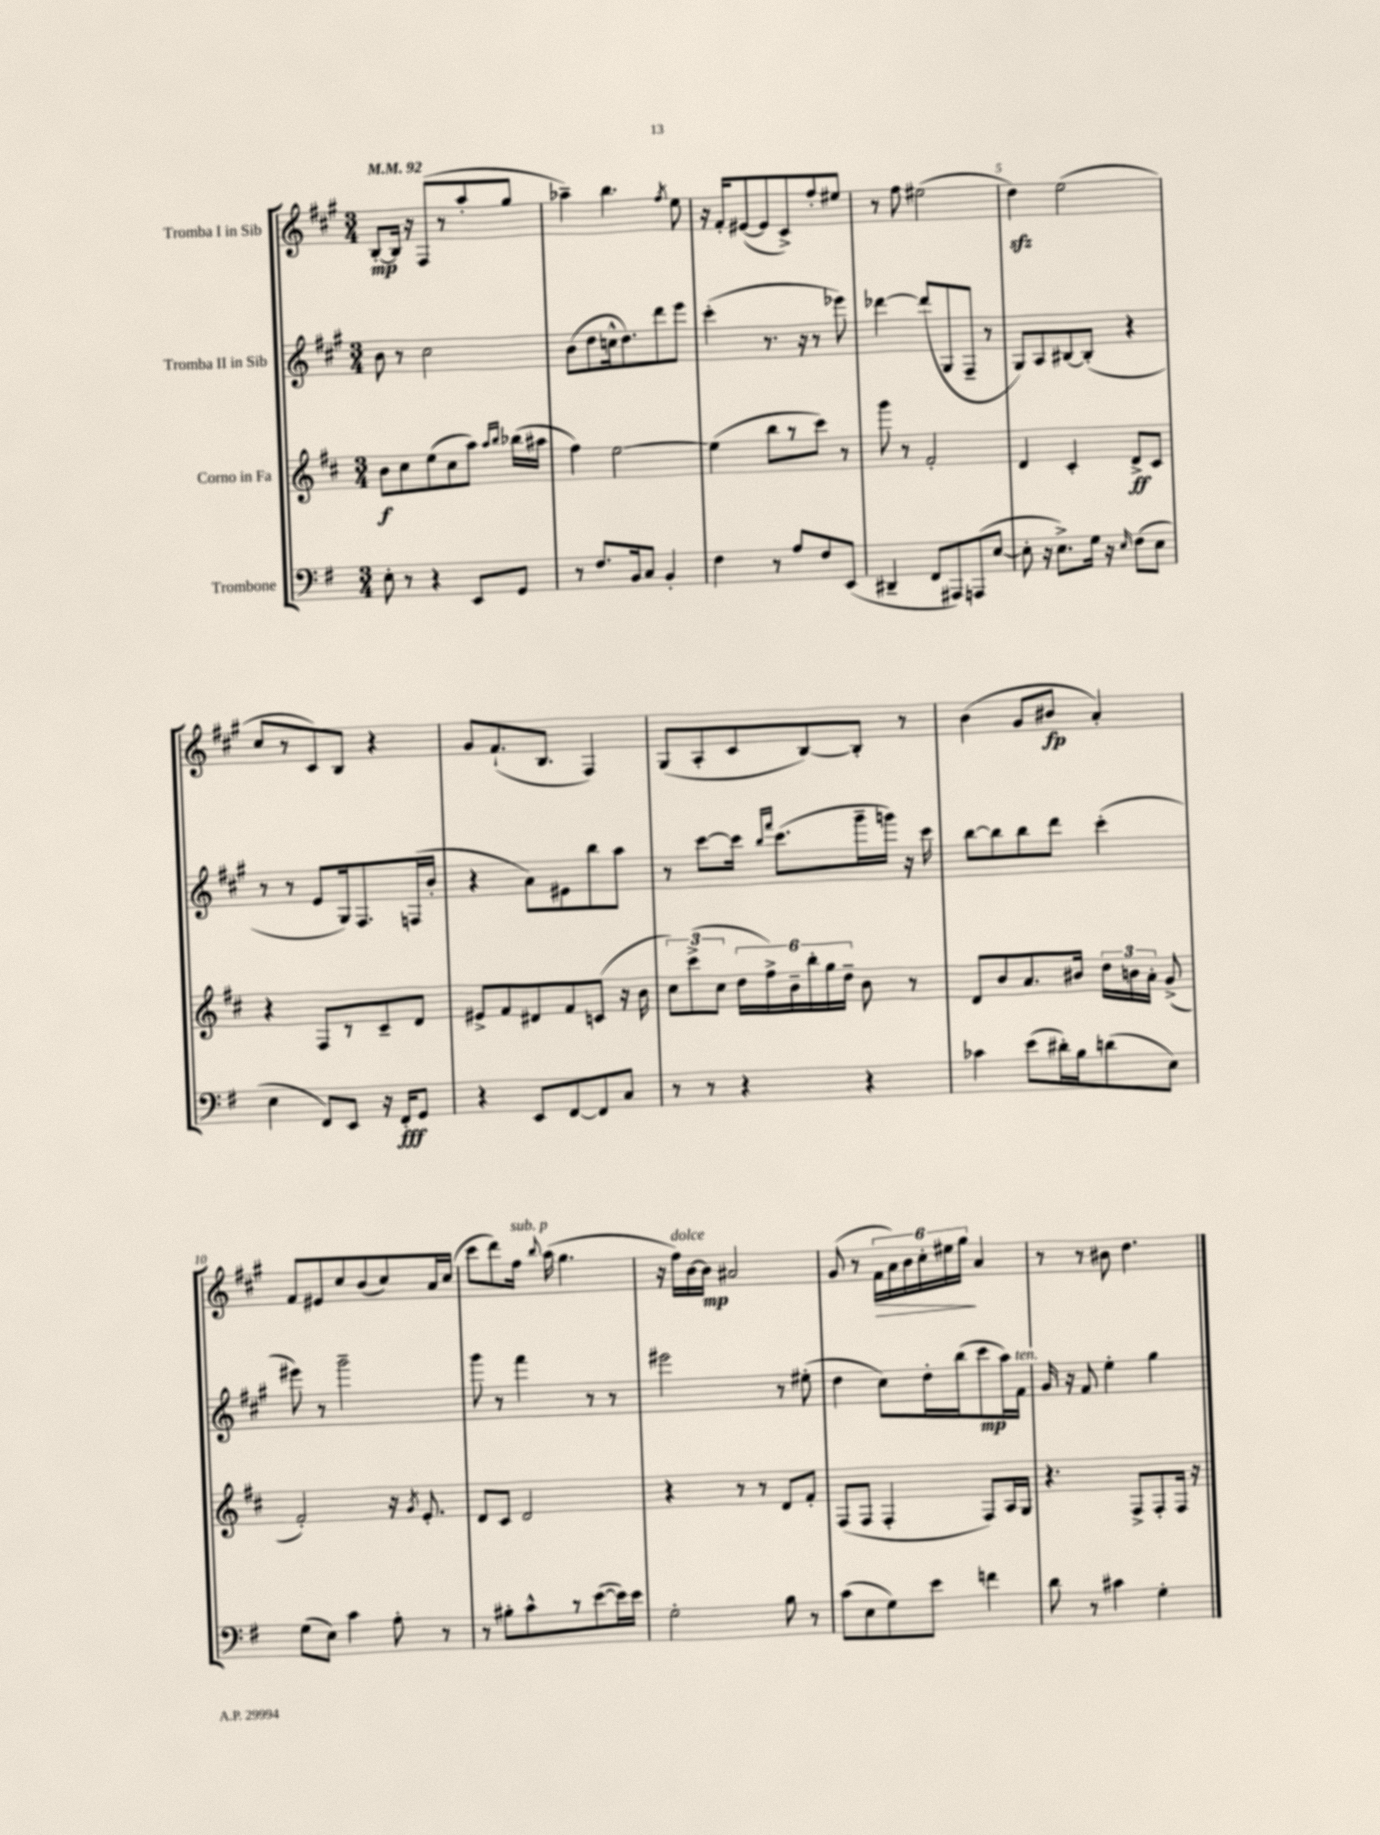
<<
\new StaffGroup <<
\new Staff = "s0" \with { instrumentName = "Tromba I in Sib" } {
    \clef treble \key a \major \numericTimeSignature \time 3/4 \tempo 4 = 92
    \autoBeamOff b8[~-.\mp b16] r16 fis8[( r8 a''8-. gis''8] |
    aes''4--) b''4. \acciaccatura { fis''8 } e''8 |
    r16 fis'16[-. eis'8~( eis'8 cis'8->) fis''8-. eis''8] |
    r8 fis''8 eis''2( |
    d''4\sfz) e''2( |
    cis''8[ r8 cis'8) b8] r4 |
    gis'8[ fis'8.-!( b8.] fis4) |
    gis8[( a8-. cis'8 b8~) b8]-. r8 |
    b'4( gis'8[ bis'8]\fp a'4-.) |
    fis'8[ eis'8 cis''8 b'8( cis''8) a'16 cis''16]( |
    cis'''8[ d'''8) fis''16]^\markup { \italic "sub. p" } \appoggiatura { b''8 } a''16( gis''4. |
    r16 fis''16[^\markup { \italic "dolce" }) b'16~ b'16]\mp ais'2 |
    gis'8( r8 \tuplet 6/4 { fis'16[\> a'16) b'16 cis''16-. eis''16 gis''16]\! } a'4 |
    r8 r8 bis'8 d''4. \bar "|." |
}
\new Staff = "s1" \with { instrumentName = "Tromba II in Sib" } {
    \clef treble \key a \major \numericTimeSignature \time 3/4
    \autoBeamOff b'8 r8 cis''2 |
    b'8[( d''8 c''16-^ d''8.) d'''8 e'''8] |
    cis'''4-.( r8. r16 r8 ees'''8) |
    des'''4~ des'''8[( gis8 fis8]-- r8 |
    gis8[) a8 bis8~ bis8]-.( r4 |
    r8 r8 e'8[ gis16) fis8. f16( b'16]-. |
    r4 a'8[) eis'8 b''8 a''8] |
    r8 cis'''8[~ cis'''16] \grace { b''16[ fis'''16] } cis'''8.[( gis'''16-- g'''16]) r16 cis'''16 |
    b''8[~ b''8 b''8 d'''8] cis'''4-.( |
    eis'''8) r8 gis'''2-- |
    gis'''8 r8 fis'''4 r8 r8 |
    eis'''2 r8 eis''8-.( |
    d''4 cis''8[) d''16-. b''16( cis'''8\mp a''16) fis'16]^\markup { \italic "ten." } |
    gis'16 r16 fis'8 e''4-. gis''4 \bar "|." |
}
\new Staff = "s2" \with { instrumentName = "Corno in Fa" } {
    \clef treble \key d \major \numericTimeSignature \time 3/4
    \autoBeamOff b'8[\f cis''8 e''8( cis''8 a''8]) \grace { a''16[ b''16] } bes''16[( ais''16] |
    fis''4) e''2~ |
    e''4( b''8[ r8 cis'''8]) r8 |
    g'''8 r8 fis'2-. |
    d'4 cis'4-. d'8[->\ff cis'8] |
    r4 fis8[ r8 cis'8-- d'8] |
    eis'8[-> fis'8 dis'8 fis'8 c'8]( r16 b'16 |
    \tuplet 3/2 { cis''8[) cis'''8->( cis''8] } \tuplet 6/4 { d''16[ fis''16->) b'16-- b''16-. g''16 d''16]-- } b'8 r8 |
    d'8[ b'8 a'8. bis'16] \tuplet 3/2 { d''16[ b'16 a'16]-. } g'8->( |
    fis'2-.) r16 \acciaccatura { g'8 } e'8.-. |
    d'8[ cis'8] d'2 |
    r4 r8 r8 d'8[ fis'8]-. |
    fis8[( fis8] fis4-. fis8[) a16 g16] |
    r4. fis8[-> fis8-. fis16] r16 \bar "|." |
}
\new Staff = "s3" \with { instrumentName = "Trombone" } {
    \clef bass \key g \major \numericTimeSignature \time 3/4
    \autoBeamOff e8-. r8 r4 e,8[ g,8] |
    r8 fis8.[ b,16 c8] b,4-. |
    fis4 r8 a8[ fis8 e,8]( |
    dis,4-- fis,8[ ais,,8) a,,8( e8]~ |
    e8-. r16 e8.[->) g16] r16 \grace { e16 } fis8[( e8] |
    e4 fis,8[) e,8] r16 fis,16[-.\fff g,8] |
    r4 e,8[ fis,8~ fis,8 c8] |
    r8 r8 r4 r4 |
    ces'4 e'8[( dis'16-.) b16 d'8( e8]) |
    g8[( e8]) c'4 a8-. r8 |
    r8 bis8[-. c'8-^ r8 e'8~( e'16) e'16] |
    g2-. b8 r8 |
    c'8[( e8 g8) e'8] f'4 |
    d'8 r8 cis'4 g4-. \bar "|." |
}
>>
>>
\layout { \context { \Score \override BarNumber.break-visibility = ##(#f #t #t) barNumberVisibility = #(every-nth-bar-number-visible 5) } }
